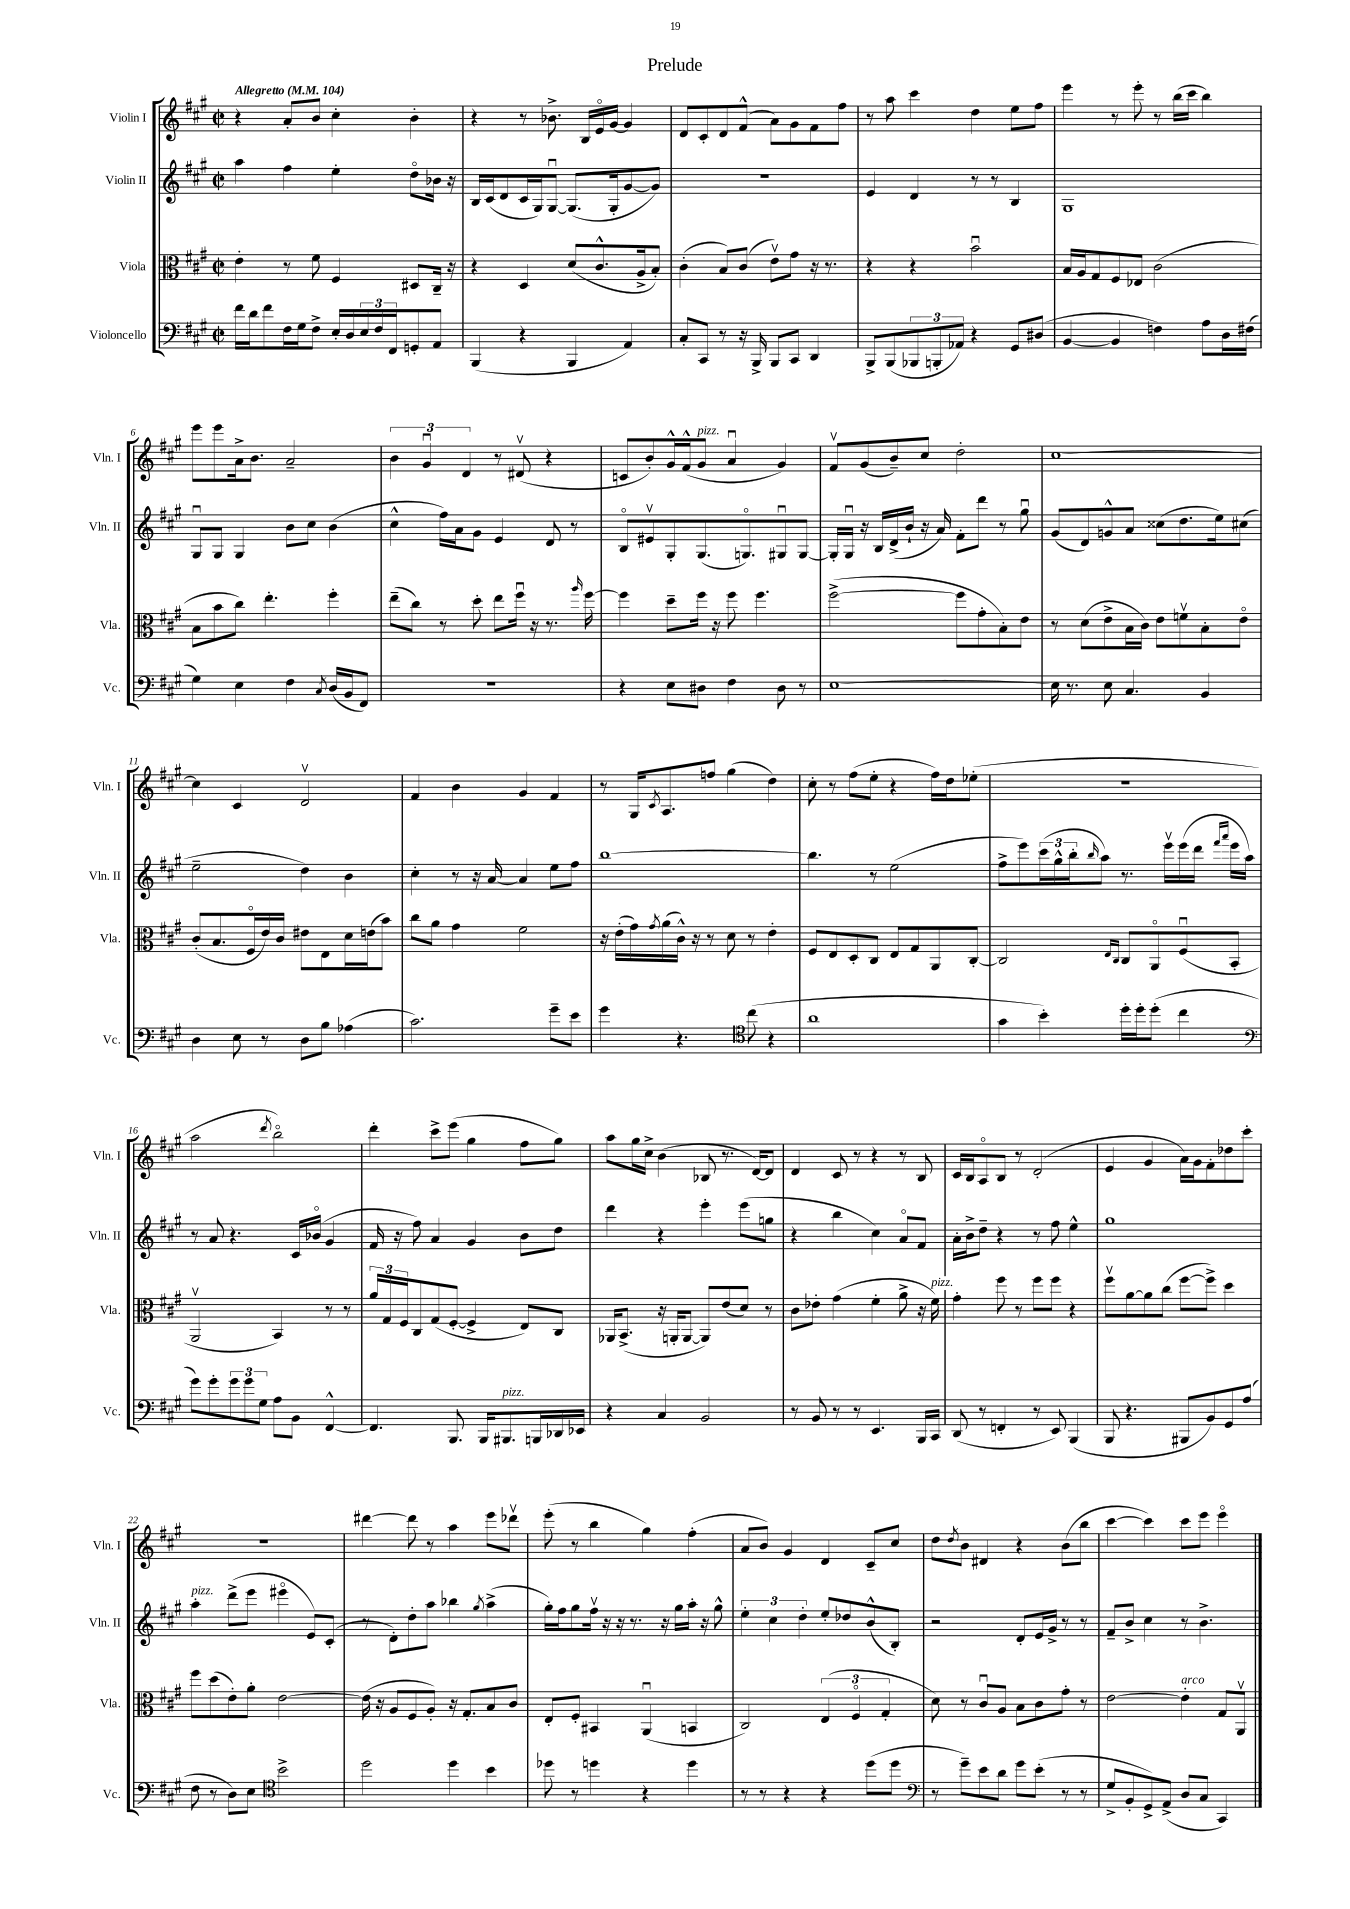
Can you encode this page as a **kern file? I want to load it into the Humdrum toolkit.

**kern	**kern	**kern	**kern
*staff4	*staff3	*staff2	*staff1
*clefF4	*clefC3	*clefG2	*clefG2
*k[f#c#g#]	*k[f#c#g#]	*k[f#c#g#]	*k[f#c#g#]
*M2/2	*M2/2	*M2/2	*M2/2
*met(c|)	*met(c|)	*met(c|)	*met(c|)
*MM104	*MM104	*MM104	*MM104
16f#	4e'	4aa	4r
16d	.	.	.
8f#	.	.	.
16F#	8r	4ff#	8a'
16G#	.	.	.
8F#^	8f#	.	8b
16E'	4F#	4ee'	4cc#'
16D	.	.	.
24E	.	.	.
24F#	.	.	.
24FF#	.	.	.
8GG'	8D#	8ddo	4b'
8AA	16C#~	16b-	.
.	16r	16r	.
=	=	=	=
(4BBB	4r	16B	4r
.	.	(16c#	.
.	.	8d	.
4r	4D	16c#	8r
.	.	16G#)	.
.	.	[8G#u	8.b-^
4BBB	(8d	(8.G#]	.
.	.	.	16B
.	8.c#^^	.	16eo
.	.	16G#'	[16g#
4AA)	.	[8g#	4g#]
.	16A^	.	.
.	8B')	8g#])	.
=	=	=	=
8C#'	(4c#'	1r	8d
8CC#	.	.	8c#'
8r	8B)	.	8d
16r	(8c#	.	(8f#^^
16BBB^	.	.	.
8BBB	8ev)	.	8a)
8CC#	8g#	.	8g#
4DD	16r	.	8f#
.	8.r	.	.
.	.	.	8ff#
=	=	=	=
8BBB^	4r	4e	8r
(8BBB	.	.	8aa
12BBB-	4r	4d	4ccc#
12BBB'	.	.	.
12AA-)	.	.	.
4r	2bu	8r	4dd
.	.	8r	.
8GG#	.	4B	8ee
(8D#	.	.	8ff#
=	=	=	=
[4BB	16B	1G#	4eee
.	16A	.	.
.	8G#	.	.
4BB]	8F#	.	8r
.	8E-	.	8eee'
4F)	(2c#	.	8r
.	.	.	(16bb
.	.	.	16ccc#
8A	.	.	4bb)
16D	.	.	.
(16F#	.	.	.
=	=	=	=
4G#)	8B	8G#u	8eee
.	8b	8G#	8eee
4E	8cc#)	4G#	16a^
.	.	.	8.b
.	4.ee'	.	.
4F#	.	8b	2a~
.	.	8cc#	.
8qC#	.	.	.
(16D	4ff#'	(4b	.
16BB	.	.	.
8FF#)	.	.	.
=	=	=	=
1r	(8ee~	4cc#^^	6b
.	8cc#)	.	.
.	.	.	6g#u
.	8r	16ff#)	.
.	.	16a	.
.	.	.	6d
.	8dd'	8g#	.
.	8ee	4e	8r
.	16ff#u	.	(8d#v
.	16r	.	.
.	8.r	8d	4r
.	.	8r	.
.	16qqaa	.	.
.	[16ff#	.	.
=	=	=	=
4r	4ff#]	8Bo	8c
.	.	8e#v	8b')
8E	8dd~	8G#'	16g#^^
.	.	.	(16f#^^
8D#	16ff#	(8.G#	8g#
.	16r	.	.
4F#	8ff#	.	4au
.	.	8.Go)	.
.	4.ff#	.	.
8D#	.	8G#u	4g#)
8r	.	[8G#	.
=	=	=	=
[1E	([2ff#^	16G#']	8f#v
.	.	16G#u	.
.	.	16r	(8g#
.	.	16B	.
.	.	(16d^	8b~)
.	.	16b`	.
.	.	16r	8cc#
.	.	16a)	.
.	8ff#]	8f#'	2dd'
.	8g#'	8ddd	.
.	8B')	8r	.
.	8e	8gg#u	.
=	=	=	=
16E]	8r	(8g#	[1cc#
8.r	.	.	.
.	(8d	8d)	.
8E	8e^	8g^^	.
4.C#	16B	8a	.
.	16c#)	.	.
.	8e	(8cc##	.
.	8fv	8.dd	.
4BB	8B'	.	.
.	.	16ee)	.
.	8eo	(8cc#	.
=	=	=	=
4D	(8c#'	2ee~	4cc#]
.	8.B	.	.
8E	.	.	4c#
.	16F#o	.	.
8r	16e)	.	.
.	16c#	.	.
8D	8e#	4dd)	2dv
8B	8E	.	.
(4A-	16d	4b	.
.	(16e	.	.
.	8b)	.	.
=	=	=	=
2.c#)	8cc#	4cc#'	4f#
.	8a	.	.
.	4g#	8r	4b
.	.	16r	.
.	.	[16a	.
.	2f#	4a]	4g#
8g#~	.	8ee	4f#
8e	.	8ff#	.
=	=	=	=
4g#	16r	[1bb	8r
.	(16e'	.	.
.	16g#)	.	16G#
.	8qg#	.	8qc#
.	(16a	.	8.A
4.r	16c#^^)	.	.
.	16r	.	.
.	8r	.	8ff
.	8d	.	(4gg#
*clefC4	*	*	*
(8cc#	8r	.	.
4r	4e'	.	4dd)
=	=	=	=
1a	8F#	4.bb]	8cc#'
.	8E	.	8r
.	8D'	.	(8ff#
.	8C#	8r	8ee'
.	8E	(2ee	4r
.	8G#	.	.
.	8AA	.	16ff#)
.	.	.	16dd
.	[8C#'	.	(8ee-'
=	=	=	=
4g#	2C#]	8ff#^	1r
.	.	8eee)	.
4b')	.	(24ccc#	.
.	.	24gg#^^	.
.	.	24bb'	.
.	.	16qqbb	.
.	.	8aa)	.
.	16qqE	.	.
.	16qqC#	.	.
16dd'	8C#	8.r	.
16dd'	.	.	.
(8dd'	8AAo	.	.
.	.	16eeev	.
4cc#	(8F#u	(16eee	.
.	.	16ddd	.
.	.	16qqfff#	.
.	.	16qqaaa	.
.	8BB'	16eee	.
.	.	16aa)	.
=	=	=	=
*clefF4	*	*	*
8g#)	2AAv	8r	2aa
8g#'	.	8a	.
12g#	.	4.r	.
12g#	.	.	.
12G#	.	.	.
.	.	.	8qddd
8A	4BB)	.	2bbo)
8BB	.	16c#	.
.	.	(16b-o	.
[4FF#^^	8r	4g#	.
.	8r	.	.
=	=	=	=
4.FF#]	24a	16f#	4ddd'
.	24G#	.	.
.	.	16r	.
.	24F#	.	.
.	8C#	8ff#)	.
.	(8G#	4a	8ccc#^
8.BBB	[8F#'	.	(8eee
.	4F#^]	4g#	4gg#
16BBB	.	.	.
8.BBB#	.	.	.
.	8E)	8b	8ff#
16BBB	.	.	.
16DD-	8C#	8dd	8gg#)
16EE-	.	.	.
=	=	=	=
4r	16AA-	4ddd	8aa
.	(8.BB^	.	.
.	.	.	16gg#
.	.	.	16cc#^
4C#	16r	4r	(4b
.	16AA'	.	.
.	[8AA	.	.
2BB	8AA])	4eee'	8B-
.	(8e	.	8.r
.	8d)	(8eee	.
.	.	.	[16d)
.	8r	8gg	8d]
=	=	=	=
8r	8c#	4r	4d
8BB	8e-'	.	.
8r	(4g#	4bb	8c#
8r	.	.	8r
4.EE	4f#'	4cc#)	4r
.	8a^	8ao	8r
16BBB	16r	8f#	8B
16CC#	16f#)	.	.
=	=	=	=
(8DD	4g#'	16a'	16c#
.	.	16b^	16B
8r	.	8dd~	8Ao
4FF'	8ff#	4r	8B
.	8r	.	8r
8r	8ff#	8r	(2d'
8EE)	8ff#	8ff#	.
(4BBB	4r	4ee^^	.
=	=	=	=
8BBB	8ff#v	1gg#	4e
4.r	[8a	.	.
.	8a]	.	4g#
.	(8cc#	.	.
8BBB#	[8ff#	.	16a)
.	.	.	16g#
8BB)	8ff#^])	.	8f#'
8GG#	4dd	.	8dd-
(8A	.	.	8ccc#'
=	=	=	=
8F#	8ff#	4aa'	1r
8r	(8dd	.	.
8D)	8e')	(8ddd^	.
8E	8a'	8eee	.
*clefC4	*	*	*
2b^	[2e	4eee#o	.
.	.	8e)	.
.	.	(8c#'	.
=	=	=	=
2dd	(16e]	8r	[4ddd#
.	16r	.	.
.	8A	8d')	.
.	8F#	8dd'	8ddd#]
.	8A')	8aa	8r
4dd	16r	4bb-	4aa
.	8.G#'	.	.
.	.	8qgg#	.
4b	8B	(4aa^	8eee
.	8c#	.	8ddd-v
=	=	=	=
8dd-	8E'	16gg#')	(8eee'
.	.	16ff#	.
8r	8F#'	8gg#	8r
4dd	4BB#	16ff#v	4bb
.	.	16r	.
.	.	16r	.
.	.	8.r	.
4r	(4AAu	.	4gg#)
.	.	16r	.
.	.	16gg#	.
4dd	4BB	16aa'	(4ff#'
.	.	16r	.
.	.	8gg#^^	.
=	=	=	=
8r	2C#)	6ee'	8a
8r	.	.	8b)
.	.	6cc#	.
4r	.	.	4g#
.	.	6dd'	.
4r	(6E	8ee'	4d
.	.	8dd-	.
.	6F#o	.	.
(8dd	.	(8b^^	8c#~
.	6G#'	.	.
8dd	.	8B')	8cc#
=	=	=	=
*clefF4	*	*	*
8r	8d)	2r	8dd
.	.	.	8qdd
8g#~)	8r	.	8b
8e	8c#u	.	4d#
8d	8A	.	.
8g#	8B	8d'	4r
(8e'	8c#	16e	.
.	.	16g#^	.
8r	8g#'	8r	(8b
8r	8r	8r	8bb
=	=	=	=
8G#^	[2e	8f#~	[4ccc#
8BB'	.	8b^	.
8GG#^)	.	4cc#	4ccc#])
(8AA^	.	.	.
8D	4e']	8r	8ccc#
8C#	.	4.b^	8eee
4CC#)	8G#	.	4eeeo
.	8AAv	.	.
==	==	==	==
*-	*-	*-	*-
